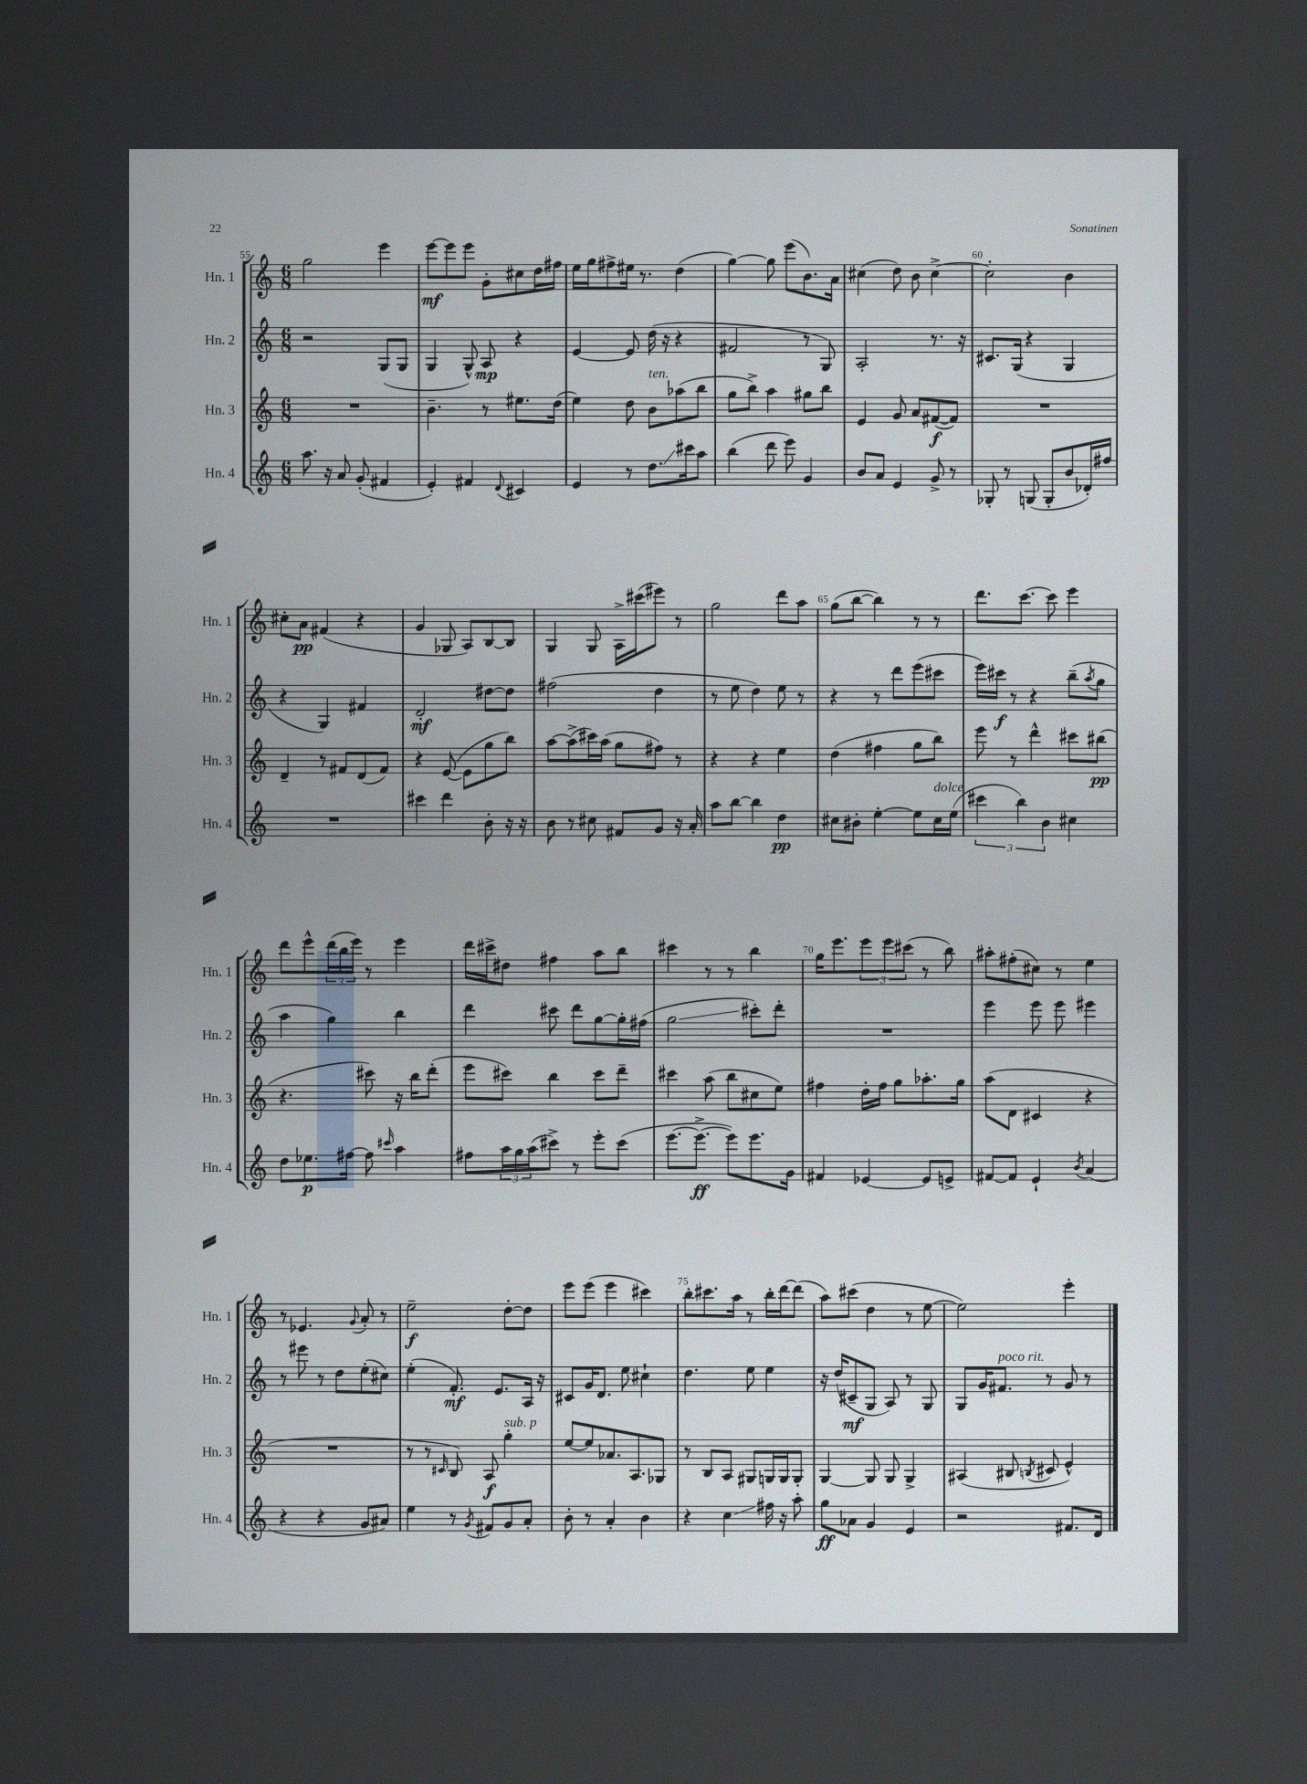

**kern	**kern	**kern	**kern
*staff4	*staff3	*staff2	*staff1
*clefG2	*clefG2	*clefG2	*clefG2
*k[]	*k[]	*k[]	*k[]
*M6/8	*M6/8	*M6/8	*M6/8
8.aa	2.r	2r	2gg
16r	.	.	.
8a	.	.	.
(8g'	.	.	.
4f#	.	(8G	4eee
.	.	8G	.
=	=	=	=
4e')	4.b~	4G	[8eee
.	.	.	8eee]
4f#	.	8G^^)	8eee
.	8r	8A	8g'
8qqd	.	.	.
4c#	8.ee#	4r	8cc#
.	.	.	16dd
.	(16dd	.	16ff#
=	=	=	=
4e	4ee)	[4e	16ee
.	.	.	16gg
.	.	.	8ff#^
8r	8dd	8e]	16ee#
.	.	.	8.r
8.dd	8b	(16dd	.
.	.	16r	.
.	(8aa-	4r	(4dd
16ccc#	.	.	.
8aa	8bb	.	.
=	=	=	=
(4bb	8gg	2f#	[4gg)
.	8bb^)	.	.
8ddd	4aa	.	8gg]
8eee)	.	.	(8eee
4g	8gg#	8r	8.b)
.	8bb	8G)	.
.	.	.	16a
=	=	=	=
8b	4e	2A'	(4cc#
8a	.	.	.
4e	8g	.	8dd)
.	8a	.	8b
8g^	([8f#	8.r	[4cc#^
8r	8f#])	.	.
.	.	16r	.
=	=	=	=
8G-'	2.r	8.c#	2cc#']
8r	.	.	.
.	.	(16G	.
(8G	.	4r	.
8G'	.	.	.
8b	.	4G	4b
16d-')	.	.	.
16ff#	.	.	.
=	=	=	=
2.r	4d~	4r	8cc#'
.	.	.	8a
.	8r	4G)	(4f#
.	8f#	.	.
.	(8d	4f#	4r
.	8f#)	.	.
=	=	=	=
4ccc#	4r	2d'	4g
4ddd	([8e	.	8G-
.	8e]	.	8A)
8b'	8gg	[8dd#	[8B
16r	8bb)	8dd#]	8B]
16r	.	.	.
=	=	=	=
8b	[8aa	(2ff#	4G
8r	(8aa^]	.	.
8cc#	16ccc#)	.	8G
.	(16aa	.	.
8f#	8gg	.	16A^
.	.	.	(16ccc#
8g	8ff#)	4dd	8eee#)
16r	8r	.	8r
16a'	.	.	.
=	=	=	=
8aa	4r	8r	2gg
[8bb	.	8ee	.
4bb]	4r	4dd)	.
4dd	4ee	8ee	8ddd
.	.	8r	8aa
=	=	=	=
8cc#	(4dd	4r	(8gg
8b#'	.	.	[8bb
[4ee'	4ff#	8r	4bb])
.	.	8ddd	.
8ee]	8gg	(8eee	8r
16cc#	8bb)	8ccc#	8r
(16ee	.	.	.
=	=	=	=
6ccc#	8eee	16eee)	8.ddd
.	.	16ccc#	.
.	8r	8r	.
6bb)	.	.	.
.	.	.	[8.ccc
.	4ddd^^	4r	.
6b	.	.	.
.	.	.	8ccc]
4cc#	8ccc#	(8bb~	4eee
.	.	8qaa	.
.	(8bb#	8gg	.
=	=	=	=
8dd	4.r	4aa	8ddd
8.ee-	.	.	8eee^^
.	.	4gg)	(24ddd
.	.	.	24bb
[16ff#	.	.	.
.	.	.	24eee)
8ff#]	8ccc#)	.	8r
16qqccc#	.	.	.
4aa	16r	4bb	4eee
.	16bb	.	.
.	(8ddd'	.	.
=	=	=	=
8ff#	8eee	4ddd	16ddd
.	.	.	16ccc#^
24aa	8ccc#)	.	8dd#
24gg	.	.	.
(24aa	.	.	.
8ccc#^)	4bb	8ccc#	4ff#
8r	.	8ddd	.
8eee'	8ccc#	[8gg	8aa
(8ccc#	8ddd~	16gg']	8bb
.	.	(16ff#	.
=	=	=	=
[8.eee	4ccc#	2gg	4ccc#
8.eee^_	.	.	.
.	(8aa	.	8r
8eee])	8bb	.	8r
8.eee	8cc#	8ccc#')	4bb
.	8ee)	8ddd'	.
16g	.	.	.
=	=	=	=
4f#	4ff#	2.r	16gg
.	.	.	8.eee
[4e-	16dd'	.	12eee
.	16ff#	.	.
.	.	.	12eee
.	8gg	.	.
.	.	.	(12ccc#
8e-]	8.aa-'	.	8r
8e^	.	.	8bb)
.	16gg	.	.
=	=	=	=
[8f#	(8aa	4eee	8aa#'
8f#]	8d	.	(8ff#'
4e`	4c#	8eee	8cc#)
.	.	8eee	8r
8qb	.	.	.
(4a	4r	4eee#	4ee
=	=	=	=
4r	2.r	8r	8r
.	.	8eee#	4.e-
4r	.	8r	.
.	.	8dd	.
.	.	.	8qqg
8g	.	(8ee'	8a'
8a#)	.	8cc#)	8r
=	=	=	=
4ee	8r	(4ee'	2ee~
.	8r	.	.
.	16qqc#	.	.
8r	8B)	8.f')	.
8qg	.	.	.
8f#	8A	.	.
.	.	8.e	.
8g	4gg'	.	[8dd'
8a'	.	16A	8dd]
.	.	16r	.
=	=	=	=
8b'	[8ee	8c#	8eee
8r	8ee]	16g	(8eee
.	.	8.d	.
4a'	8.a-	.	4eee
.	.	8ee	.
.	8.A	.	.
4b	.	4cc#`	4ccc#)
.	8G-	.	.
=	=	=	=
4r	8r	4.dd	8bb'
.	8B	.	8.ccc#
4cc	8A	.	.
.	.	.	16aa
.	8G#	8ee	8r
16ff#	16G	4ee	16bb'
16r	16G	.	[16ddd
8aa'	8G'	.	(8ddd]
=	=	=	=
8gg	[4G	16r	8aa)
.	.	(16dd	.
8a-	.	8c#~	(8ccc#
4g	8G]	8G	4dd
.	8G	8A)	.
4e	4G^	8r	8r
.	.	8G	[8ee
=	=	=	=
2r	(4A#	8G	2ee])
.	.	16g	.
.	.	8.f#	.
.	8B#	.	.
.	8qB	.	.
.	8c#	8r	.
8.f#	4e^^)	8g	4eee'
.	.	8r	.
16d	.	.	.
==	==	==	==
*-	*-	*-	*-
